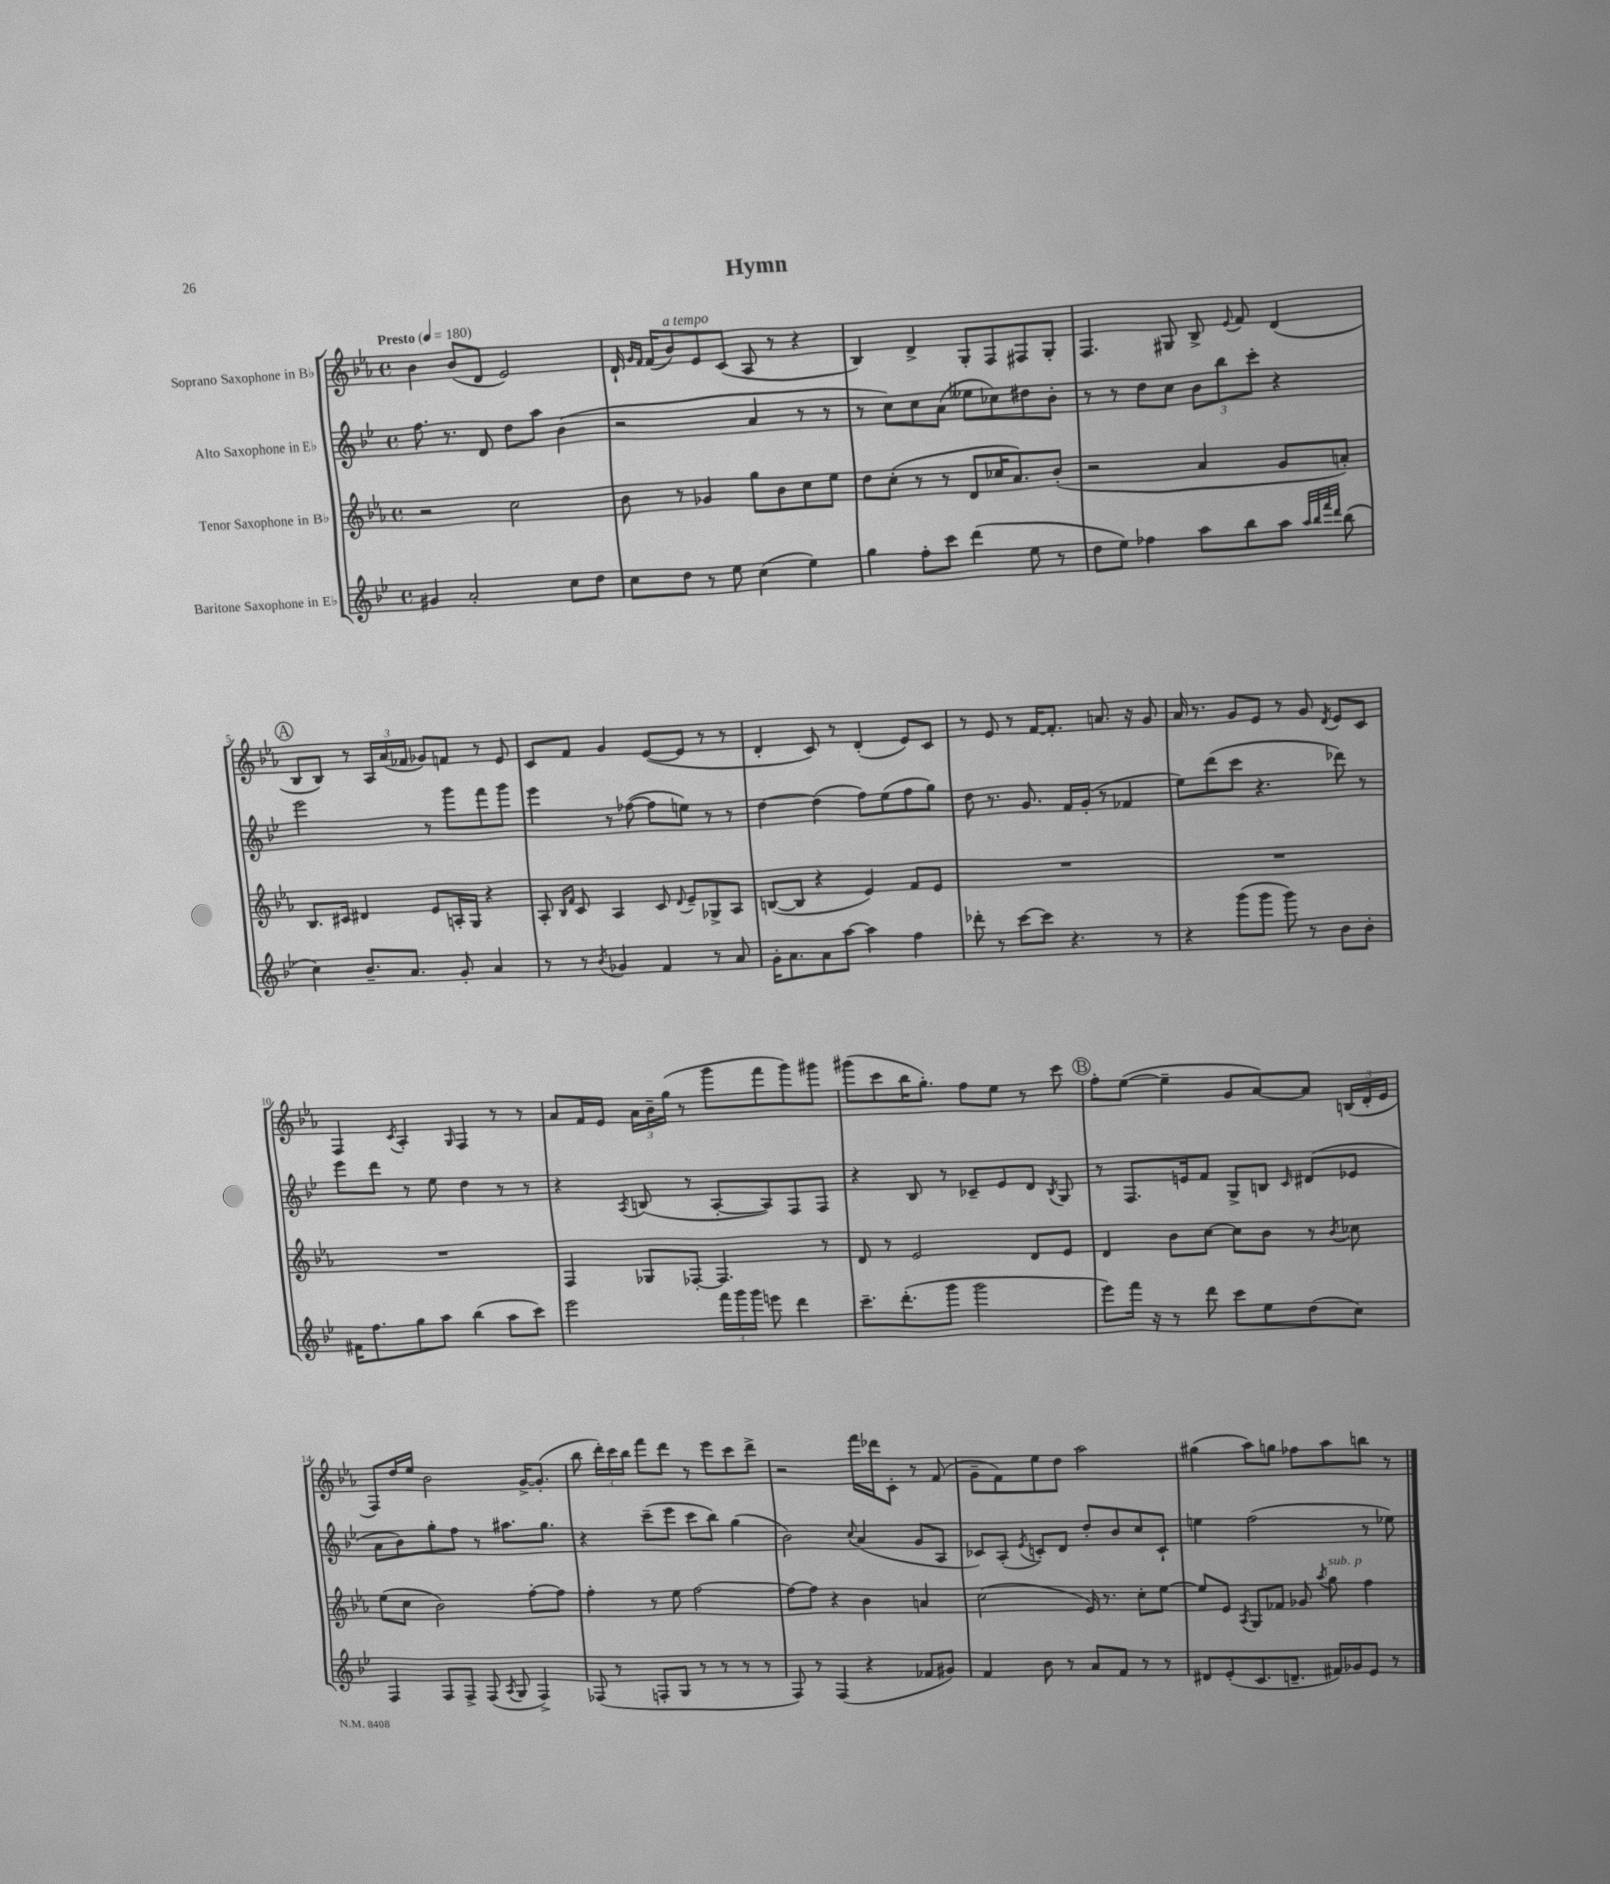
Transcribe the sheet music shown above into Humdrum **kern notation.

**kern	**kern	**kern	**kern
*part4	*part3	*part2	*part1
*staff4	*staff3	*staff2	*staff1
*I"Baritone Saxophone in E♭	*I"Tenor Saxophone in B♭	*I"Alto Saxophone in E♭	*I"Soprano Saxophone in B♭
*clefG2	*clefG2	*clefG2	*clefG2
*k[b-e-]	*k[b-e-a-]	*k[b-e-]	*k[b-e-a-]
*M4/4	*M4/4	*M4/4	*M4/4
*met(c)	*met(c)	*met(c)	*met(c)
*MM180	*MM180	*MM180	*MM180
=1	=1	=1	=1
!	!	!	!LO:TX:a:B:t=Presto
4g#X/	2r	8.ff\	4b-\
.	.	8.r	.
2a'/	.	.	(8b-/L
.	.	8d/	8d/J
.	2cc\	8dd\L	2e-/)
.	.	8aa\J	.
8cc\L	.	(4b-\	.
8dd\J	.	.	.
=2	=2	=2	=2
8cc\L	8b-\	2r	16d`/
.	.	.	16qqg/LL
.	.	.	16qqf/JJ
.	.	.	(16f/KL
!	!	!	!LO:TX:a:i:t=a tempo
8dd\J	8r	.	8b-/)
8r	4g-X/	.	8e-/
8ee-\	.	.	(8c/J
(4cc\	8gg\L	4a/	8A-/
.	8b-\	.	8r
4ee-\)	8cc\	8r	4r
.	8ee-\J	8r	.
=3	=3	=3	=3
4gg\	8dd\L	8r	4B-/)
.	(8cc'\J	8cc\L)	.
8ff'\L	8r	8cc\	4d^/
8ccc\J	8r	(8a\J	.
(4ddd\	8d/L	8ee--X\L	8G'/L
.	16cc-X/K	8cc-X\)	8F/
.	8.a-/)	.	.
8ee-\	.	8dd#X\	8F#X/
8r	(8b-'/J	8b-'\J	8G'/J
=4	=4	=4	=4
8dd\L	2r	8r	4.F/
8ee-\J)	.	8r	.
4ff-X\	.	8dd\L	.
.	.	8cc\J	8G#X/
8aa\L	4a-/	12b-\L	8B-^/
.	.	12bb-\	.
.	.	.	8qqe-/
8bb-\	.	.	8f/
.	.	12ccc'\J	.
8aa\J	8g/L	4r	(4d/
32qqaa/LLL	.	.	.
32qqbb-/	.	.	.
32qqfff/	.	.	.
32qqddd/JJJ	.	.	.
(8bb-\	8an'/J)	.	.
!!LO:LB:g=z
!!LO:REH:place=s1:t=A
=5	=5	=5	=5
4cc\)	8.B-/L	2eee-\	8B-/L
.	.	.	8B-/J)
.	16c#X/Jk	.	.
8.b-~/L	4d#X/	.	8r
.	.	.	24A-/LL
.	.	.	(24a-/
8.a/J	.	.	.
.	.	.	24f-X/JJ
.	8e-/L	8r	8g-X/L)
8g'/	16An'/L	8ggg\L	8fn/J
.	16G/JJ	.	.
4a/	4r	8fff\	8r
.	.	8ggg\J	8e-/
=6	=6	=6	=6
8r	8A-'/	4eee-\	8c/L
.	16qqB-/LL	.	.
.	16qqf/JJ	.	.
8r	8c/	.	8f/J
8qb-/	.	.	.
4g-X/	4A-/	8r	4g/
.	.	([8ff-X\	.
4f/	8c/	8ff-\L]	([8e-/L
.	8qqd/	.	.
.	8e-~/L	8een\J)	8e-/J]
8r	8G-X^/	8r	8r
8a/	8A-/J	8r	8r
=7	=7	=7	=7
16g'\KL	([8Bn/L	[4dd\	4d'/
8.a\	.	.	.
.	8B/J]	.	.
8a\	4r	(4dd\]	8c/)
[8aa\J	.	.	8r
4aa\]	4e-/)	8ff\L)	(4d'/
.	.	(8ee-\	.
4ff\	8f/L	8ff\	8e-/L)
.	8e-/J	8gg\J)	8c/J
=8	=8	=8	=8
8ddd-X'\	1r	8dd\	8r
8r	.	8.r	8e-/
[8ccc\L	.	.	8r
.	.	8.g/	.
8ccc\J]	.	.	[16f/KL
.	.	.	8.f'/J]
4.r	.	16f/LL	.
.	.	(16g'/JJ	.
.	.	8r	8.an/
.	.	4f-X/	.
.	.	.	16r
8r	.	.	8g/
=9	=9	=9	=9
4r	1r	8ee-\L)	16a-/
.	.	.	8.r
.	.	(8ddd\	.
(8ggg\L	.	8ccc\J	8g/L
8ggg\J	.	4.r	8e-/J
8ggg\)	.	.	8r
8r	.	.	8g/
.	.	.	8qd/
8b-\L	.	8ddd-X\)	8e-/L
8b-'\J	.	8r	8c/J
!!LO:LB:g=z
=10	=10	=10	=10
16f#X\KL	1r	8eee-\L	4F/
8.ff\	.	.	.
.	.	8ddd\J	.
.	.	.	8qc/
8gg\	.	8r	4A-'/
8aa\J	.	8ee-\	.
.	.	.	16qqG/
(4bb-\	.	4dd\	4F/
8aa\L	.	8r	8r
8ccc\J)	.	8r	8r
=11	=11	=11	=11
2eee-\	4F/	4r	8a-/L
.	.	.	16f/L
.	.	.	16e-/JJ
.	.	8qA/	.
.	8G-X/L	(8Bn/	24a-\LL
.	.	.	24b-~\
.	.	.	(24gg\JJ
.	[8F-X'/J	8r	8r
24fff\LL	4.F-/]	[8A'/L	8ggg\L
24ggg\	.	.	.
24ggg\JJ	.	.	.
8eeen\	.	8A/])	8fff\
4ddd\	.	8F/	8ggg\)
.	8r	8F/J	8ggg#X\J
=12	=12	=12	=12
8.ccc~\L	8d/	4r	(8ggg#X\L
.	8r	.	8ccc\
(8.ddd'\	.	.	.
.	2e-/	8B-/	16bb-\K
.	.	.	8.gg'\J)
8ggg\J	.	8r	.
2ggg\	.	8c-X~/L	8ff\L
.	.	8e-/	8ee-\J
.	8d/L	8d/J	8r
.	.	8qB-/	.
.	8e-/J	8G/	8ccc\
!!LO:REH:place=s1:t=B
=13	=13	=13	=13
8eee-\L)	4d/	8r	8ff'\L
16fff\Jk	.	8.F/L	([8ee-\J
16r	.	.	.
8r	8b-\L	.	4ee-~\]
.	.	16en/k	.
8ddd\	[8cc\J	8f/J	.
8ccc\L	8cc\L]	8G^/L	8g/L
8ee-\	8b-\J	8Bn/J	[8a-/)
.	.	16qqc/	.
(8dd\	8r	(8d#X/L	8a-/J]
.	8qb-/	.	.
8cc\J)	8cc-X\	8e-X/J	(24Bn/LL
.	.	.	24d'/
.	.	.	24e-/JJ
!!LO:LB:g=z
=14	=14	=14	=14
4F/	(8ee-\L	8a\L	8F/L)
.	8cc\J	8b-\)	16dd/L
.	.	.	16ee-/JJ
8F/L	2b-\)	8gg'\	2b-\
8F^/J	.	8ff\J	.
(8F/	.	8r	.
8qA/	.	.	.
8G/	.	8.aa#X\L	.
4F^/)	[8ff'\L	.	[16g^/KL
.	.	8.gg\J	(8.g'/J]
.	8ff\J]	.	.
=15	=15	=15	=15
(8F-X/	4ff'\	4r	8bb-\
8r	.	.	24ddd'\LL)
.	.	.	24ccc\
.	.	.	24bb-\JJ
8Fn'/L	8r	(8ccc~\L	8fff\L
8G/J	8ee-\	8eee-\J	8ddd\J
8r	[2ff\	8ccc\L	8r
8r	.	8bb-\J)	8eee-\L
8r	.	(4gg\	8ccc\
8r	.	.	8ddd^\J
=16	=16	=16	=16
8F/)	8ff\L_	2b-\)	2r
8r	8ff\J]	.	.
(4F/	4r	.	.
.	.	8qqcc/	.
4r	4b-\	(4a/	16fff\LL
.	.	.	16ddd-X\J
.	.	.	8c'\J
8f-X/L	4an/	8g/L	8r
8g#X/J)	.	8A/J	(8f/
=17	=17	=17	=17
4f/	(2cc\	8c-X/L)	8g~\L
.	.	(8A'/J	8f\)
.	.	8qe-/	.
8b-\	.	8cn'/L)	8ee-\
8r	.	8d/J	8dd\J
8a/L	16e-/)	8dd'/L	2aa-\
.	8.r	.	.
8f/J	.	8b-/	.
8r	8cc'\L	8cc/	.
8r	[8ee-\J	8c`/J	.
=18	=18	=18	=18
8d#X/L	8ee-/L]	4een\	(4gg#X\
(8e-'/	8e-/J	.	.
.	8qA-/	.	.
8.c/	8G/L	(2ff\	8aa-\L)
.	8f-X/J	.	8ggn\J
8.dn~/J	.	.	.
.	8g-X/	.	8ff-X\L
.	8qaa-/	.	.
!	!LO:TX:a:i:t=sub. p	!	!
16f#X/LL)	8gg\	.	8aa-\
16g-X/J	.	.	.
8e-/J	4ff\	8r	8bbn\J
8r	.	8ee-X\)	8r
==	==	==	==
*-	*-	*-	*-
